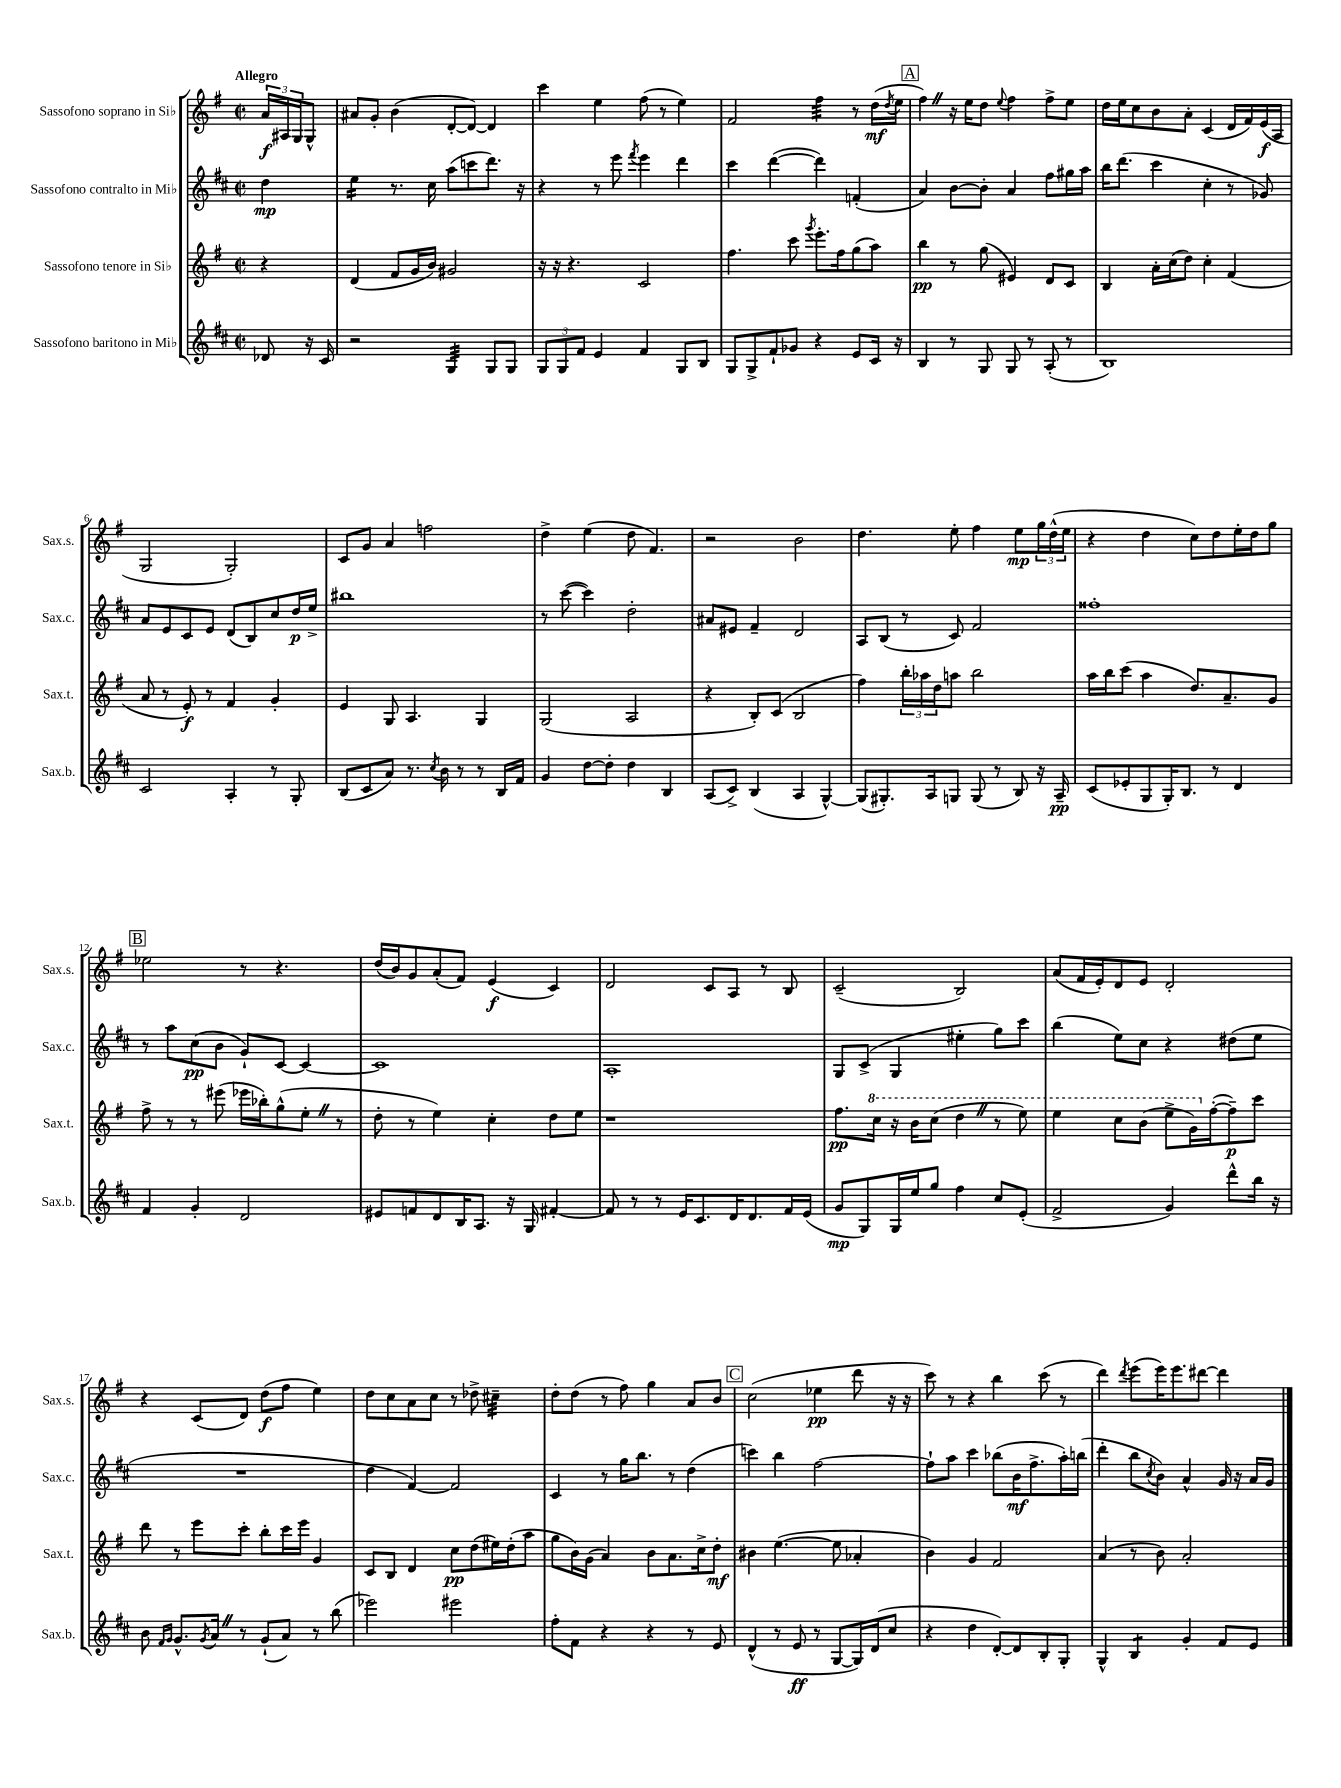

**kern	**kern	**kern	**kern
*staff4	*staff3	*staff2	*staff1
*clefG2	*clefG2	*clefG2	*clefG2
*k[f#c#]	*k[f#]	*k[f#c#]	*k[f#]
*M2/2	*M2/2	*M2/2	*M2/2
*met(c|)	*met(c|)	*met(c|)	*met(c|)
8d-/	4r	4dd\	24a/LL
.	.	.	24A#/
.	.	.	24G/J
16r	.	.	8G^^/J
16c#/	.	.	.
=	=	=	=
2r	(4d/	4ee\	8a#/L
.	.	.	8g'/J
.	8f#/L	8.r	(4b\
.	16g/L	.	.
.	16b/JJ)	16cc#\	.
4G/	2g#/	(8aa\L	[8d'/L
.	.	8ccc\	8d/_J)
8G/L	.	8.ddd\J)	4d/]
8G/J	.	.	.
.	.	16r	.
=	=	=	=
12G/L	16r	4r	4ccc\
.	16r	.	.
12G/	.	.	.
.	4.r	.	.
12f#/J	.	.	.
4e/	.	8r	4ee\
.	.	8eee\	.
.	.	8qfff#/	.
4f#/	2c/	4eee\	(8ff#\
.	.	.	8r
8G/L	.	4ddd\	4ee\)
8B/J	.	.	.
=	=	=	=
8G/L	4.ff#\	4ccc#\	2f#/
8G^/	.	.	.
8f#`/	.	([4ddd\	.
8g-/J	8ccc\	.	.
.	8qggg/	.	.
4r	8.eee'\L	4ddd\])	4ff#\
.	16ff#\k	.	.
8e/L	(8gg\	(4f'/	8r
16c#/Jk	8aa\J)	.	(16dd\LL
.	.	.	8qdd/
16r	.	.	16ee\JJ
=	=	=	=
4B/	4bb\	4a/)	4ff#\)
8r	8r	[8b\L	16r
.	.	.	16ee\LK
8G/	(8gg\	8b'\]J	8dd\J
.	.	.	8qqee/
8G/	4e#/)	4a/	4ff#\
8r	.	.	.
(8A'/	8d/L	8ff#\L	8ff#^\L
8r	8c/J	16gg#\L	8ee\J
.	.	16aa\JJ	.
=	=	=	=
1B)	4B/	16bb\LK	16dd\LL
.	.	(8.ddd\J	16ee\J
.	.	.	8cc\
.	16a'\LL	4ccc#\	8b\
.	(16cc\J	.	.
.	8dd\J)	.	8a'\J
.	4cc'\	4cc#'\	(4c/
.	(4f#/	8r	16d/LL
.	.	.	16f#/)
.	.	8g-/)	(16e/
.	.	.	16A/JJ
=	=	=	=
2c#/	8a/	8a/L	2G/
.	8r	8e/	.
.	8e'/)	8c#/	.
.	8r	8e/J	.
4A'/	4f#/	(8d/L	2G'/)
.	.	8B/)	.
8r	4g'/	8cc#/	.
8G'/	.	16dd/L	.
.	.	16ee^/JJ	.
=	=	=	=
(8B/L	4e/	1bb#	8c/L
8c#/	.	.	8g/J
8a/J)	8G/	.	4a/
8.r	4.A/	.	.
.	.	.	2ff\
8qcc#/	.	.	.
16b\	.	.	.
8r	.	.	.
8r	4G/	.	.
16B/LL	.	.	.
16f#/JJ	.	.	.
=	=	=	=
4g/	(2G/	8r	4dd^\
.	.	([8ccc#\	.
[8dd\L	.	4ccc#\])	(4ee\
8dd'\]J	.	.	.
4dd\	2A/	2dd'\	8dd\
.	.	.	4.f#/)
4B/	.	.	.
=	=	=	=
(8A/L	4r	8a#/L	2r
8c#^/J)	.	8e#/J	.
(4B/	8B'/L)	4f#~/	.
.	(8c/J	.	.
4A/	2B/	2d/	2b\
[4G^^/)	.	.	.
=	=	=	=
(8G/]L	4ff#\)	8A/L	4.dd\
8.G#'/)	.	(8B/J	.
.	24bb'\LL	8r	.
.	24aa-\	.	.
16A/k	.	.	.
.	24dd\J	.	.
8G/J	8aa\J	8c#/)	8ee'\
(8G/	2bb\	2f#/	4ff#\
8r	.	.	.
8B/)	.	.	8ee\L
16r	.	.	24gg\L
.	.	.	(24dd^^\
16A~/	.	.	.
.	.	.	24ee\JJ
=	=	=	=
(8c#/L	16aa\LL	1ff##'	4r
.	16bb\J	.	.
8e-'/	(8ccc\J	.	.
8G/	4aa\	.	4dd\
16G'/K)	.	.	.
8.B/J	.	.	.
.	8.dd/L)	.	8cc\L)
8r	.	.	8dd\
.	8.a~/	.	.
4d/	.	.	16ee'\L
.	.	.	16dd\J
.	8g/J	.	8gg\J
=	=	=	=
4f#/	8ff#^\	8r	2ee-\
.	8r	8aa\L	.
4g'/	8r	(8cc#\	.
.	(8eee#\	8b\J	.
2d/	16eee-\LL	8g`/L)	8r
.	16bb-'\J)	.	.
.	(8gg^^\	[8c#/J	4.r
.	8ee'\J	4c#/_	.
.	8r	.	.
=	=	=	=
8e#/L	8dd'\	1c#]	(16dd/LL
.	.	.	16b/J)
8f/	8r	.	8g/
8d/	4ee\)	.	(8a'/
16B/K	.	.	8f#/J)
8.A/J	.	.	.
.	4cc'\	.	(4e/
16r	.	.	.
16G/	.	.	.
[4f#'/	8dd\L	.	4c/)
.	8ee\J	.	.
=	=	=	=
8f#/]	1r	1A'	2d/
8r	.	.	.
8r	.	.	.
16e/LK	.	.	.
8.c#/	.	.	.
.	.	.	8c/L
16d/K	.	.	8A/J
8.d/	.	.	.
.	.	.	8r
16f#/L	.	.	8B/
(16e/JJ	.	.	.
=	=	=	=
8g/L	8.ff#\L	8G/L	(2c~/
8G/)	.	(8c#^/J	.
.	16ccc\Jk	.	.
16G/L	16r	4G/	.
16ee/J	16bb\LK	.	.
8gg/J	(8ccc\J	.	.
4ff#\	4ddd\	4ee#'\	2B/)
8cc#/L	8r	8gg\L)	.
(8e'/J	8eee\)	8ccc#\J	.
=	=	=	=
2f#^/	4eee\	(4bb\	(8a/L
.	.	.	16f#/L
.	.	.	16e'/J)
.	8ccc\L	8ee\L)	8d/
.	(8bb\J	8cc#\J	8e/J
4g/)	8eee^\L	4r	2d'/
.	16gg\L)	.	.
.	([16ff#'\J	.	.
8ddd^^\L	8ff#~\])	(8dd#\L	.
16bb\Jk	8ccc\J	8ee\J	.
16r	.	.	.
=	=	=	=
8b\	8ddd\	1r	4r
16qqf#/LL	.	.	.
16qqg/JJ	.	.	.
8.g^^/L	8r	.	.
.	8eee\L	.	(8c/L
8qg/	.	.	.
16a/Jk	.	.	.
8r	8ccc'\J	.	8d/J)
(8g`/L	8bb'\L	.	(8dd\L
8a/J)	16ccc\L	.	8ff#\J
.	16eee\JJ	.	.
8r	4g/	.	4ee\)
(8bb\	.	.	.
=	=	=	=
2eee-\)	8c/L	4dd\	8dd\L
.	8B/J	.	8cc\
.	4d/	[4f#/)	8a\
.	.	.	8cc\J
2eee#\	8cc\L	2f#/]	8r
.	(8dd\	.	8dd-^\
.	16ee#\L)	.	4cc#~\
.	(16dd'\J	.	.
.	8aa\J	.	.
=	=	=	=
8ff#'\L	8gg\L	4c#/	8dd'\L
8f#\J	16b\L)	.	(8dd\J
.	(16g\JJ	.	.
4r	4a/)	8r	8r
.	.	16gg\LK	8ff#\)
.	.	8.bb\J	.
4r	8b\L	.	4gg\
.	8.a\	8r	.
8r	.	(4dd\	8a/L
.	16cc^\k	.	.
8e/	8dd'\J	.	8b/J
=	=	=	=
(4d^^/	4b#\	4ccc\)	(2cc\
8r	([4.ee\	4bb\	.
8e/	.	.	.
8r	.	[2ff#\	4ee-\
[8G/L	8ee\]	.	.
16G/]L)	4a-'/	.	8ddd\
(16d/J	.	.	.
8cc#/J	.	.	16r
.	.	.	16r
=	=	=	=
4r	4b\)	8ff#`\]L	8ccc\)
.	.	8aa\J	8r
4dd\	4g/	4ccc#\	4r
[8d'/L)	2f#/	(8bb-\L	4bb\
8d/]	.	16b\K	.
.	.	8.ff#^\	.
8B'/	.	.	(8ccc\
8G'/J	.	16aa'\L)	8r
.	.	(16bb\JJ	.
=	=	=	=
4G^^/	(4a/	4ddd'\	4ddd\)
.	.	.	8qddd/
4B/	8r	8bb\L	(8eee\L
.	.	8qcc#/	.
.	8b\)	8b\J)	16eee\K)
.	.	.	8.eee\
4g'/	2a'/	4a^^/	.
.	.	.	[8ddd#\J
8f#/L	.	16g/	4ddd#\]
.	.	16r	.
8e/J	.	16a/LL	.
.	.	16g/JJ	.
==	==	==	==
*-	*-	*-	*-
